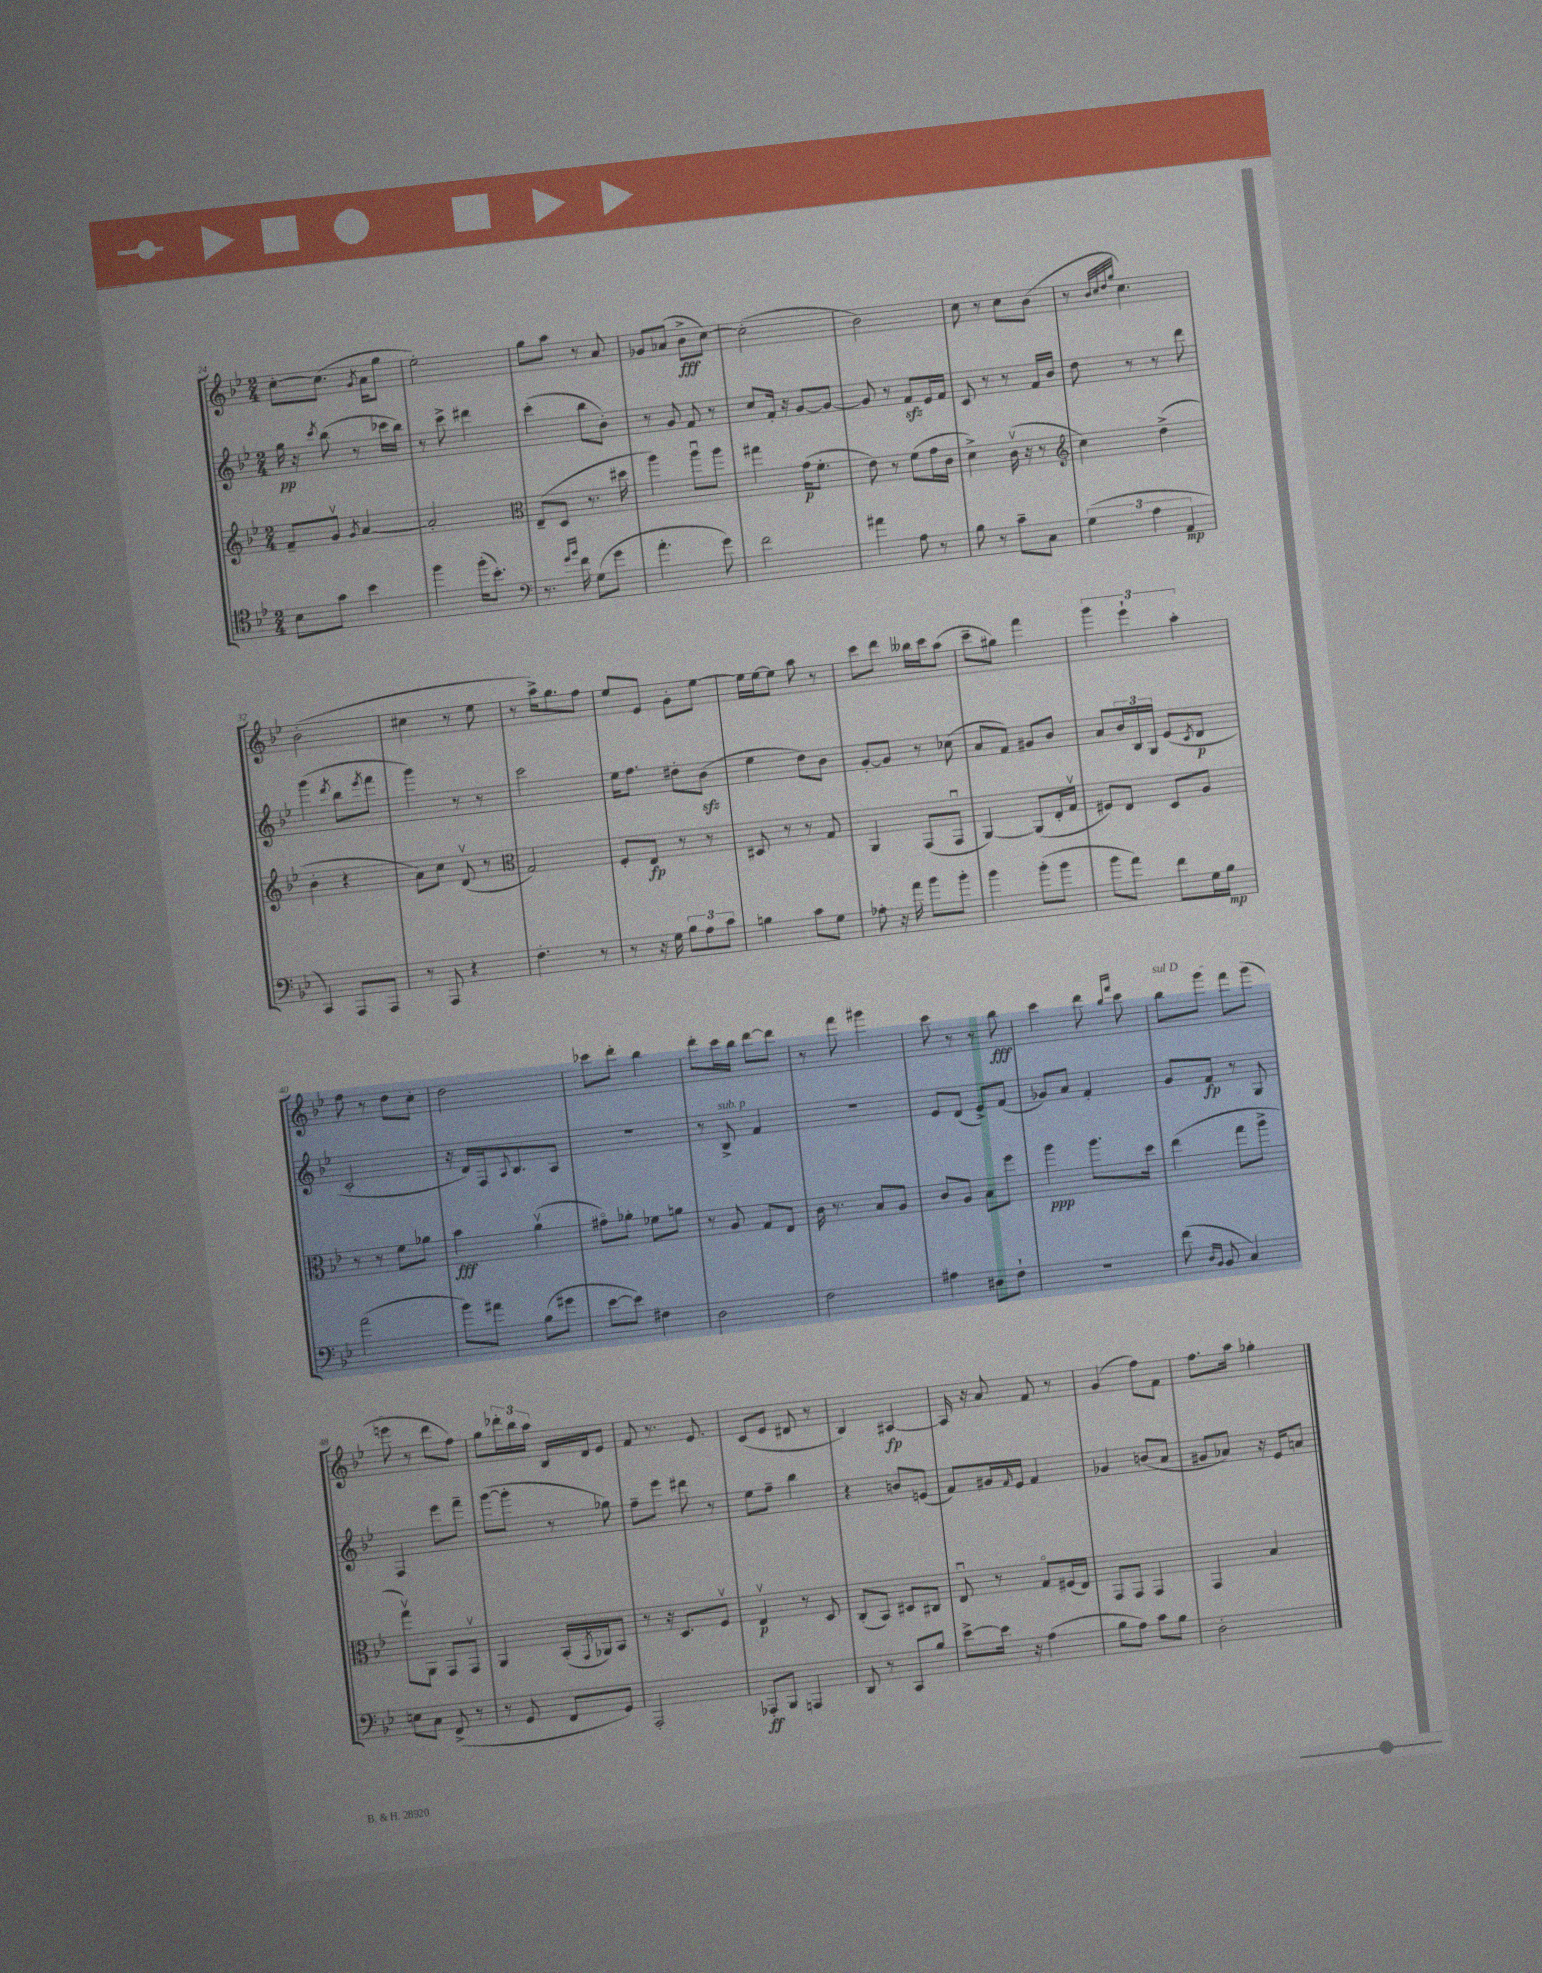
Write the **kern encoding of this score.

**kern	**dynam	**kern	**dynam	**kern	**dynam	**kern	**dynam
*part4	*part4	*part3	*part3	*part2	*part2	*part1	*part1
*staff4	*staff4	*staff3	*staff3	*staff2	*staff2	*staff1	*staff1
*clefC4	*	*clefG2	*	*clefG2	*	*clefG2	*
*k[b-e-]	*	*k[b-e-]	*	*k[b-e-]	*	*k[b-e-]	*
*M2/4	*	*M2/4	*	*M2/4	*	*M2/4	*
=24	=24	=24	=24	=24	=24	=24	=24
8B-\L	.	8f~/L	.	16gg\	pp	[8cc'\L	.
.	.	.	.	16r	.	.	.
.	.	.	.	8qccc/	.	.	.
8g\J	.	8gv/J	.	(8bb-\	.	(8.cc\J]	.
.	.	8qg/	.	.	.	.	.
4b-\	.	[4a/	.	8r	.	.	.
.	.	.	.	.	.	8qg/	.
.	.	.	.	.	.	16a\KL	.
.	.	.	.	16ccc-X\LL	.	8gg\J	.
.	.	.	.	16bb-\JJ)	.	.	.
=25	=25	=25	=25	=25	=25	=25	=25
4ff\	.	2a'/]	.	8r	.	2ee-'\)	.
.	.	.	.	8ccc^\	.	.	.
(16ff'\KL	.	.	.	4ddd#X\	.	.	.
8.b-'\J)	.	.	.	.	.	.	.
=26	=26	=26	=26	=26	=26	=26	=26
*clefF4	*	*clefC3	*	*	*	*	*
8.r	.	(8E-~/L	.	(4ccc'\	.	8gg\L	.
.	.	8D/J	.	.	.	8aa\J	.
16qqg/LL	.	.	.	.	.	.	.
16qqb-/JJ	.	.	.	.	.	.	.
16f\	.	.	.	.	.	.	.
(8G\L	.	8.r	.	8bb-\L	.	8r	.
8g\J	.	.	.	8b-'\J)	.	8a/	.
.	.	16dd#X\	.	.	.	.	.
=27	=27	=27	=27	=27	=27	=27	=27
4.a'\	.	4aa\)	.	8r	.	8g-X/L	.
.	.	.	.	8g/	.	(8a-X/J	.
.	.	8aau\L	.	8f/	.	8b-^\L	fff
8g\)	.	8aa\J	.	8r	.	[8cc\J)	.
=28	=28	=28	=28	=28	=28	=28	=28
2f\	.	4gg#X\	.	8cc/L	.	(2cc'\]	.
.	.	.	.	16f'/Jk	.	.	.
.	.	.	.	16r	.	.	.
.	.	(16g\KL	p	[8g/L	.	.	.
.	.	8.f'\J	.	.	.	.	.
.	.	.	.	8g/J_	.	.	.
=29	=29	=29	=29	=29	=29	=29	=29
4a#X\	.	8e-\)	.	8g/]	.	2b-\)	.
.	.	8r	.	8r	.	.	.
8A\	.	(8f\L	.	8fzz/L	.	.	.
8r	.	16g\L	.	16e-/L	.	.	.
.	.	16c\JJ	.	16f/JJ	.	.	.
=30	=30	=30	=30	=30	=30	=30	=30
8B-\	.	4d^\)	.	8c/	.	8cc\	.
8r	.	.	.	8r	.	8r	.
8c~\L	.	(16cv\	.	8r	.	8cc\L	.
.	.	16r	.	.	.	.	.
8C\J	.	8r	.	16f/LL	.	(8b-\J	.
.	.	.	.	16b-/JJ	.	.	.
=31	=31	=31	=31	=31	=31	=31	=31
*	*	*clefG2	*	*	*	*	*
(6G\	.	4cc\)	.	8dd\	.	8r	.
.	.	.	.	.	.	32qqb-/LLL	.
.	.	.	.	.	.	32qqcc/	.
.	.	.	.	.	.	32qqdd/	.
.	.	.	.	.	.	32qqgg/JJJ	.
.	.	.	.	8r	.	4.cc\)	.
6A\	.	.	.	.	.	.	.
.	.	(4dd^\	.	8r	.	.	.
6AA/	mp	.	.	.	.	.	.
.	.	.	.	8ddd\	.	.	.
!!LO:LB:g=z
=32	=32	=32	=32	=32	=32	=32	=32
4CC/)	.	4b-'\	.	(4ggg\	.	(2b-'\	.
.	.	.	.	8qddd/	.	.	.
8AAA/L	.	4r	.	8bb-\L	.	.	.
.	.	.	.	8qeee-/	.	.	.
8AAA/J	.	.	.	8fff\J	.	.	.
=33	=33	=33	=33	=33	=33	=33	=33
8r	.	8a\L)	.	4ggg\)	.	4cc#X\	.
8AAA/	.	8cc\J	.	.	.	.	.
4r	.	(8dv/	.	8r	.	8r	.
.	.	8r	.	8r	.	8ee-\	.
=34	=34	=34	=34	=34	=34	=34	=34
*	*	*clefC3	*	*	*	*	*
4.F'\	.	2G/)	.	2ccc\	.	8r	.
.	.	.	.	.	.	16aa^\KL)	.
.	.	.	.	.	.	8.gg\	.
8r	.	.	.	.	.	8ff\J	.
=35	=35	=35	=35	=35	=35	=35	=35
8r	.	8F'/L	.	16ee-\KL	.	8ee-/L	.
.	.	.	.	8.ff\J	.	.	.
16r	.	8E-/J	fp	.	.	8e-/J	.
16G\	.	.	.	.	.	.	.
12B-\L	.	8r	.	8dd#X'\L	.	8g'\L	.
12A\	.	.	.	.	.	.	.
.	.	8r	.	(8b-zz\J	.	[8ee-\J	.
12c\J	.	.	.	.	.	.	.
=36	=36	=36	=36	=36	=36	=36	=36
4Bn\	.	8D#X/	.	4ee-\	.	16ee-\LL]	.
.	.	.	.	.	.	[16ee-\J	.
.	.	8r	.	.	.	8ee-\J]	.
8c\L	.	8r	.	8dd\L)	.	8aa\	.
8G\J	.	8G/	.	8b-\J	.	8r	.
=37	=37	=37	=37	=37	=37	=37	=37
8A-X'\	.	4AA/	.	[8g'/L	.	8ccc\L	.
16r	.	.	.	8g/J]	.	8ddd\J	.
16a\	.	.	.	.	.	.	.
8b-\L	.	(8GG/L	.	8r	.	16bb--X\LL	.
.	.	.	.	.	.	16ccc\J	.
8b-'\J	.	8GGu/J	.	(8cc-X\	.	(8aa\J	.
=38	=38	=38	=38	=38	=38	=38	=38
4b-\	.	[4AA/)	.	8a/L	.	8ccc~\L	.
.	.	.	.	8f/J)	.	8gg#X\J)	.
(8b-'\L	.	(8AA/L]	.	8g#X/L	.	4fff\	.
8b-\J	.	16E-'/L	.	8b-/J	.	.	.
.	.	16Gv/JJ	.	.	.	.	.
=39	=39	=39	=39	=39	=39	=39	=39
8b-\L	.	8F#X/L)	.	8a/L	.	6ggg\	.
8a\J)	.	8E-/J	.	24b-/L	.	.	.
.	.	.	.	24B-/	.	6eee-`\	.
.	.	.	.	24G/JJ	.	.	.
8f\L	.	8D/L	.	(8e-/L	.	.	.
.	.	.	.	.	.	6aa'\	.
.	.	.	.	8qc/	.	.	.
16G\L	.	8A/J	.	8d/J	p	.	.
16B-\JJ	mp	.	.	.	.	.	.
!!LO:LB:g=z
=40	=40	=40	=40	=40	=40	=40	=40
(2a\	.	8r	.	2c'/	.	8ff\	.
.	.	8r	.	.	.	8r	.
.	.	8f\L	.	.	.	8dd\L	.
.	.	8a-X\J	.	.	.	8cc'\J	.
=41	=41	=41	=41	=41	=41	=41	=41
8b-\L)	.	4b-\	fff	16r	.	2dd\	.
.	.	.	.	16d/LL)	.	.	.
8a#X\J	.	.	.	16F/J	.	.	.
.	.	.	.	8qqA/	.	.	.
.	.	.	.	8.B-/	.	.	.
(8B-\L	.	(4av\	.	.	.	.	.
8g#X\J	.	.	.	8A/J	.	.	.
=42	=42	=42	=42	=42	=42	=42	=42
[8e-\L	.	8g#X\L)	.	2r	.	8ccc-X\L	.
8e-\J])	.	8a-X'\J	.	.	.	8ddd'\J	.
4F#X\	.	8f-X\L	.	.	.	4bb-\	.
.	.	8an\J	.	.	.	.	.
=43	=43	=43	=43	=43	=43	=43	=43
2D\	.	8r	.	8r	.	8ddd'\L	.
!	!	!	!	!LO:TX:a:i:t=sub. p	!	!	!
.	.	8A/	.	8B-^/	.	16ccc\L	.
.	.	.	.	.	.	16bb-\JJ	.
.	.	8G/L	.	4f/	.	[8ddd\L	.
.	.	8E-/J	.	.	.	8ddd\J]	.
=44	=44	=44	=44	=44	=44	=44	=44
2F\	.	16c\	.	2r	.	8r	.
.	.	8.r	.	.	.	.	.
.	.	.	.	.	.	8fff\	.
.	.	8B-/L	.	.	.	4ggg#X\	.
.	.	8A/J	.	.	.	.	.
=45	=45	=45	=45	=45	=45	=45	=45
4A#X\	.	8c/L	.	8e-/L	.	8ccc\	.
.	.	8A/J	.	(8d/J	.	8r	.
8D#X\L	.	8B-\L	.	8e-^/L)	.	8r	.
8F`\J	.	8ff\J	.	(8f/J	.	8bb-\	fff
=46	=46	=46	=46	=46	=46	=46	=46
2r	.	4aa\	ppp	8g-X/L)	.	4ccc\	.
.	.	.	.	8a/J	.	.	.
.	.	8.aa\L	.	4f'/	.	8ddd\	.
.	.	.	.	.	.	16qqbb-/LL	.
.	.	.	.	.	.	16qqfff/JJ	.
.	.	.	.	.	.	8ccc\	.
.	.	16dd\Jk	.	.	.	.	.
=47	=47	=47	=47	=47	=47	=47	=47
!	!	!	!	!	!	!LO:TX:a:i:t=sul D	!
(8f\	.	(4ee-\	.	8g/L	.	8bb-\L	.
16qqD/LL	.	.	.	.	.	.	.
16qqBB-/JJ	.	.	.	.	.	.	.
8BB-/	.	.	.	8f/J	fp	8ggg\J	.
4C/)	.	8gg\L	.	8r	.	8fff\L	.
.	.	8aa^\J	.	8G/	.	(8ggg\J	.
!!LO:LB:g=z
=48	=48	=48	=48	=48	=48	=48	=48
8En\L	.	8ggv\L)	.	4F/	.	8eeen\	.
8C\J	.	8AA\J	.	.	.	8r	.
(8FF^/	.	8GG/L	.	8eee-\L	.	8ddd\L	.
8r	.	8GGv/J	.	8fff~\J	.	8ff\J)	.
=49	=49	=49	=49	=49	=49	=49	=49
8r	.	4AA/	.	([8ggg\L	.	8gg\L	.
8GG/	.	.	.	8ggg'\J]	.	24ddd-X'\L	.
.	.	.	.	.	.	24bb-\	.
.	.	.	.	.	.	24aa\JJ	.
8FF/L	.	(16BB-'/LL	.	8r	.	16B-/LL	.
.	.	8qGG/	.	.	.	.	.
.	.	16AA-X/J)	.	.	.	16d/J	.
8GG/J)	.	8BB-/J	.	8gg-X\)	.	8e-/J	.
=50	=50	=50	=50	=50	=50	=50	=50
2AAA'/	.	8r	.	8ff~\L	.	8f/	.
.	.	16r	.	8eee-\J	.	8.r	.
.	.	8.D/L	.	.	.	.	.
.	.	.	.	8ddd#X\	.	.	.
.	.	.	.	.	.	8.e-/	.
.	.	8Fv/J	.	8r	.	.	.
=51	=51	=51	=51	=51	=51	=51	=51
8AAA-X'/L	ff	4E-v/	p	8ee-\L	.	(8c/L	.
8BBB-/J	.	.	.	8ff~\J	.	8e-/J	.
4AAAn/	.	8r	.	4bb-\	.	8d#X/	.
.	.	8D/	.	.	.	8r	.
=52	=52	=52	=52	=52	=52	=52	=52
8DD/	.	(8C'/L	.	4r	.	4B-/)	.
8r	.	8BB-/J)	.	.	.	.	.
8CC/L	.	8D#X/L	.	8bn/L	.	[4A#X/	fp
8B-/J	.	8C#X/J	.	(8en/J	.	.	.
=53	=53	=53	=53	=53	=53	=53	=53
[8e-^\L	.	8E-u/	.	8f/L)	.	16A#/]	.
.	.	.	.	.	.	16r	.
16e-\Jk]	.	8r	.	16g#X/L	.	8a/	.
.	.	.	.	16qqf/	.	.	.
16r	.	.	.	16e-/JJ	.	.	.
(4A\	.	8G/L	.	4f/	.	8f/	.
.	.	(16F#X/L	.	.	.	8r	.
.	.	16E-/JJ)	.	.	.	.	.
=54	=54	=54	=54	=54	=54	=54	=54
8B-\L	.	8GG/L	.	4g-X/	.	(4g/	.
8A\J)	.	8GG/J	.	.	.	.	.
8c\L	.	4GG/	.	(8bn/L	.	8ff\L)	.
8B-\J	.	.	.	8a/J	.	8f\J	.
=55	=55	=55	=55	=55	=55	=55	=55
2D'\	.	4GG/	.	8g#X/L	.	8.ff\L	.
.	.	.	.	8a-X/J)	.	.	.
.	.	.	.	.	.	16aa\Jk	.
.	.	4B-/	.	16r	.	4gg-X'\	.
.	.	.	.	16e-/KL	.	.	.
.	.	.	.	8an/J	.	.	.
==	==	==	==	==	==	==	==
*-	*-	*-	*-	*-	*-	*-	*-
